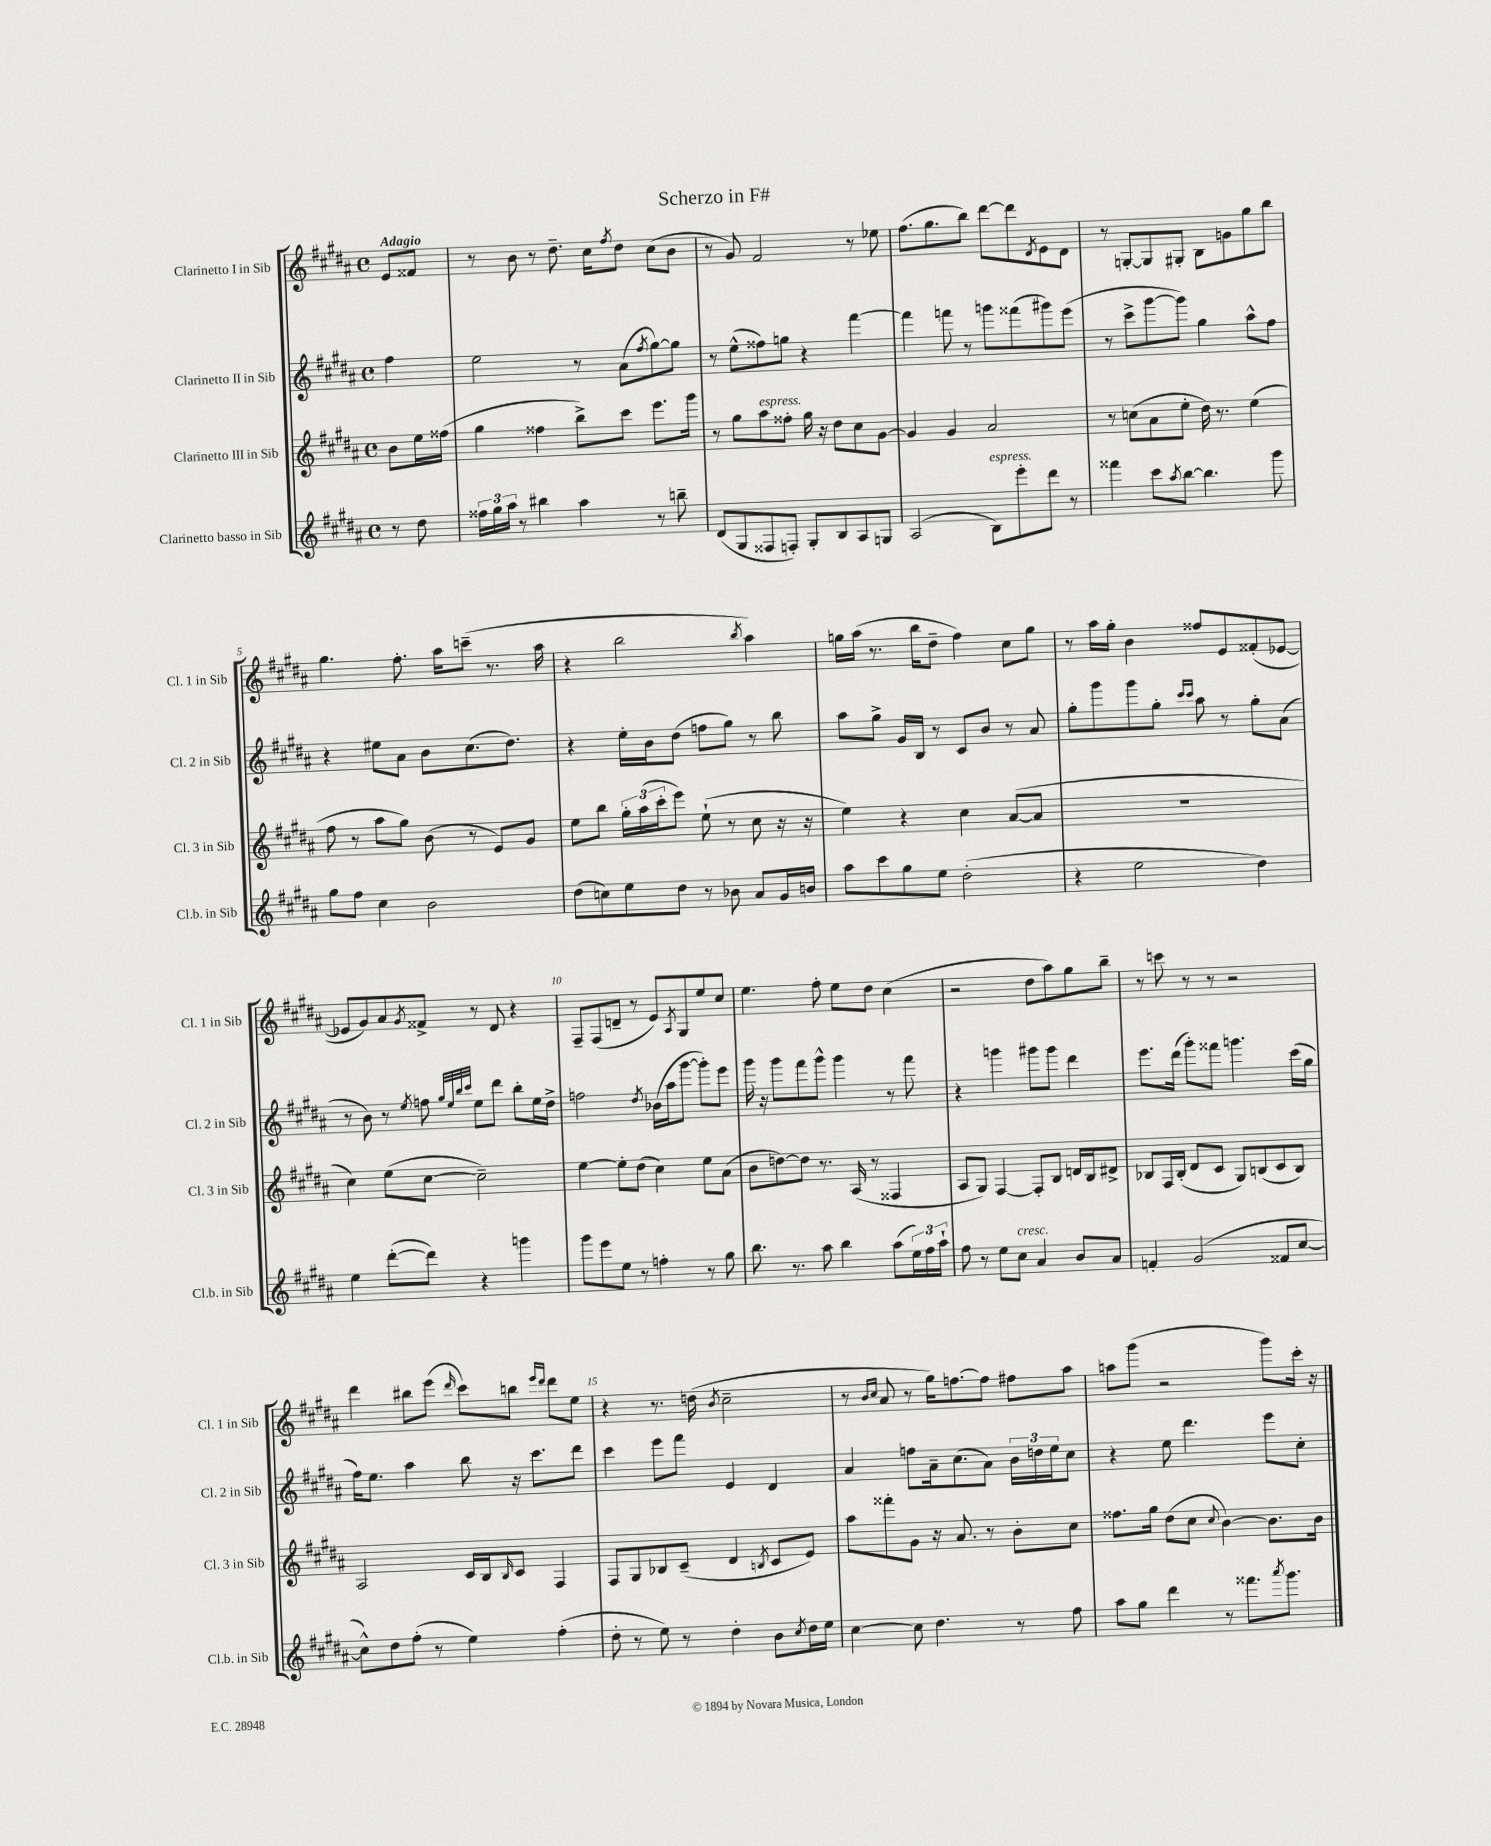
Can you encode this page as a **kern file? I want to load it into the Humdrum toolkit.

**kern	**kern	**kern	**kern
*staff4	*staff3	*staff2	*staff1
*clefG2	*clefG2	*clefG2	*clefG2
*k[f#c#g#d#a#]	*k[f#c#g#d#a#]	*k[f#c#g#d#a#]	*k[f#c#g#d#a#]
*M4/4	*M4/4	*M4/4	*M4/4
*met(c)	*met(c)	*met(c)	*met(c)
8r	8b\L	4ff#\	8e/L
8dd#\	16ee\L	.	8f##/J
.	(16ff##\JJ	.	.
=	=	=	=
24ff##\LL	4gg#\	2ee\	8r
24gg#\	.	.	.
24aa#\JJ	.	.	.
8r	.	.	8b\
4bb#\	4ff##\	.	8r
.	.	.	8.dd#~\
4aa#\	8bb^\L)	8r	.
.	.	.	16cc#\LK
.	.	.	8qff#/
.	8ccc#\J	(8a#\L	8dd#\J
.	.	8qff#/	.
8r	8.eee\L	[8gg#\)	(8cc#\L
8bb~\	.	8gg#\]J	8b\J
.	16ggg#\Jk	.	.
=	=	=	=
(8d#/L	8r	8r	8r
8G#/	8gg#\L	(8ee^^\L	8g#/)
8F##/	8aa#\	8ff##\)	2f#/
8F'/J)	8ff##'\J	8gg\J	.
8G#'/L	16gg#\	4r	.
.	16r	.	.
8B/	8dd#\L	.	.
8A#/	8cc#\	[4fff#\	8r
8G/J	[8g#\J	.	8ee-\
=	=	=	=
(2A#/	4g#/]	4fff#\]	(8.ff#\L
.	.	.	8.gg#\
.	4g#/	8fff\	.
.	.	8r	8bb\J)
8B\L)	2a#/	8ggg\L	[8ddd#\L
8eee'\	.	(8fff##\	8ddd#\]
.	.	.	8qd#/
8ddd#\J	.	8ggg#\)	8e\
8r	.	(8eee\J	8d#\J
=	=	=	=
4fff##\	8r	8r	8r
.	(8cc\L	8ccc#^\L	[8G'/L
8ccc#\L	8a#\	[8ggg#\	8G/]
8qaa#/	.	.	.
[8bb\J	8ee'\J	8ggg#\]J)	8G#'/J
4.bb\]	16dd#\)	4gg#\	8B\L
.	8.r	.	.
.	.	.	8g\
.	(4ee\	8aa#^^\L	8gg#\
8ggg#\	.	8ff#\J	8bb\J
=	=	=	=
8gg#\L	8ff#\	4r	4.gg#\
8ff#\J	8r	.	.
4cc#\	8aa#\L	8ee#\L	.
.	8gg#\J)	8a#\J	8.ff#'\
2b\	(8b\	8b\L	.
.	.	.	16aa#\LK
.	8r	(8.cc#\	(8ccc~\J
.	8e/L)	.	8.r
.	.	8.dd#\J)	.
.	8g#/J	.	.
.	.	.	16aa#\
=	=	=	=
(8dd#\L	8ee\L	4r	4r
8cc\)	8bb\J	.	.
8ee\	24gg#'\LL	16ee'\LL	2bb\
.	(24aa#\	.	.
.	.	16b\J	.
.	24ccc#'\J	.	.
8dd#\J	8eee\J)	(8dd#\J	.
8r	(8ee`\	8ff\L	.
8b-\	8r	8gg#\J)	.
.	.	.	8qbb/
8a#/L	8cc#\	8r	4aa#\)
16g#/L	16r	8bb\	.
16b/JJ	16r	.	.
=	=	=	=
8aa#\L	4ee\)	8aa#\L	16gg\LL
.	.	.	(16aa#\JJ
8ccc#\	.	8gg#^\J	8.r
8gg#\	4r	16g#/LL	.
.	.	16B/JJ	16bb\LK
8ee\J	.	8r	8dd#~\J
(2dd#'\	4cc#\	8c#/L	4ff#\)
.	.	8b/J	.
.	([8a#/L	8r	8cc#\L
.	8a#/]J	8a#/	8gg\J
=	=	=	=
4r	1r	8gg#'\L	8r
.	.	8ggg#\	16aa#\LL
.	.	.	16gg#'\JJ
2ee\	.	8ggg#\	4b\
.	.	8gg#'\J	.
.	.	16qqccc#/LL	.
.	.	16qqccc#/JJ	.
.	.	8aa#\	8ff##/L
.	.	8r	8e/
4dd#\)	.	8gg#'\L	(8f##'/
.	.	(8a#\J	[8e-/J
=	=	=	=
4ee\	4cc#\)	8r	8e-/]L
.	.	8b\)	8g#/)
([8ddd#'\L	(8ee\L	8r	8a#/
.	.	8qee/	8qg#/
8ddd#\]J)	[8cc#\J	8ff\	8f##^/J
.	.	32qqgg#/LLL	.
.	.	32qqee/	.
.	.	32qqbb/	.
.	.	32qqccc#/JJJ	.
4r	2cc#~\])	8ee\L	8r
.	.	8ddd#\J	8d#/
4ggg\	.	8bb'\L	4r
.	.	16ee\L	.
.	.	16dd#^\JJ	.
=	=	=	=
8ggg#\L	[4ee\	2ff\	8F#~/L
8eee\	.	.	(8F#/
8ee\J	8ee'\]L	.	8d~/J
8r	(8dd#\J	.	8r
.	.	8qdd#/	.
4ff'\	4cc#\)	(16b-\LL	8e/L)
.	.	16aa#\J	.
.	.	.	8qA#/
.	.	[8ggg#\J	8G#/
8r	8ee\L	8ggg#'\]L)	8ee/
8gg#\	(8a#\J	8eee\J	8cc#/J
=	=	=	=
8.bb\	8b\L	16ggg#\	4.ee\
.	.	16r	.
.	[8dd\)	8ggg#\L	.
8.r	.	.	.
.	8dd\]J	8fff#\	.
8aa#\	8.r	8ggg#^^\J	8ff#'\
4bb\	.	4ggg#\	8ee\L
.	(16A#/	.	.
.	8r	.	8dd#\J
(8aa#\L	4F##/	8r	(4cc#\
24ee\L)	.	8fff#\	.
24ff#\	.	.	.
24aa#`\JJ	.	.	.
=	=	=	=
8ff#\	8A#/L	4r	2r
8r	8G#/J)	.	.
8ee\L	[4F#/	4ggg\	.
8cc#\J	.	.	.
4a#/	8F#'/]L	8ggg#\L	8dd#\L
.	8B/J	8ggg#\J	8aa#\)
8b/L	16d/LL	4ddd#\	8gg#\
.	16B/J	.	.
8a#/J	8d#^/J	.	8bb~\J
=	=	=	=
4f'/	8B-/L	8.eee\L	8r
.	16F#/L	.	8ccc\
.	(16B-'/JJ	(16ddd#\Jk	.
(2g#/	8d#/L	8ggg#'\L)	8r
.	8c#/J	8fff##\J	8r
.	8G#/L)	4.ggg\	2r
.	(8B/	.	.
8f##/L	8c#/	.	.
[8cc#/J	8B/J)	(16ccc#\LL	.
.	.	16gg#\JJ	.
=	=	=	=
8cc#^^\]L)	2A#/	16ff#\LK)	4ddd#\
.	.	8.ee\J	.
8dd#\	.	.	.
(8ff#'\J	.	4aa#\	8bb#\L
8r	.	.	(8eee\J
.	.	.	16qqddd#/
4ee\)	16c#/LL	8bb\	8ccc#\L)
.	16B/J	.	.
.	16qqB/	.	.
.	8c#/J	16r	8bb\J
.	.	8.ccc#\L	.
.	.	.	16qqeee/LL
.	.	.	16qqddd#/JJ
(4ff#'\	4F#/	.	8ddd#\L
.	.	8ddd#\J	8ee\J
=	=	=	=
8dd#'\	8F#/L	4ccc#\	4r
8r	8G#/	.	.
8ee\)	8B-/	8eee\L	8.r
8r	(8c#~/J	8fff#\J	.
.	.	.	(16dd\
.	.	.	8qb/
4dd#'\	4d#/	4e/	2cc#~\
.	8qB/	.	.
8b\L	8c#/L	4d#/	.
8qcc#/	.	.	.
16dd#\L	8e/J)	.	.
16ee\JJ	.	.	.
=	=	=	=
[4cc#\	8aa#\L	4a#/	8r
.	.	.	16qqb/LL
.	.	.	16qqcc#/JJ
.	8fff##'\	.	8a#/
8cc#\]	8g#\J	8ff\L	8r
4.dd#\	16r	16a#~\k	16gg#\LK)
.	8.a#/	(8.cc#\	[8.ff\
.	8r	8a#\J)	8ff\]J
8r	8b'\L	24b\LL	8ff#\L
.	.	24dd\	.
.	.	24ee\J	.
8ff#\	8cc#\J	8cc#\J	8aa#\J
=	=	=	=
8aa#\L	8.ff##\L	4r	8aa\L
8gg#\J	.	.	(8ggg#\J
.	16gg#\Jk	.	.
4ddd#\	(8dd#\L	8ee\	2r
.	8cc#\J	4.ddd#\	.
.	8qqcc#/	.	.
8r	[4b\)	.	.
8.fff##\L	.	.	.
.	8.b\]L	8eee\L	8ggg#\L)
8qaaa#/	.	.	.
8.ggg#\J	.	.	.
.	.	8cc#'\J	16ccc#'\Jk
.	16b\Jk	.	16r
==	==	==	==
*-	*-	*-	*-
